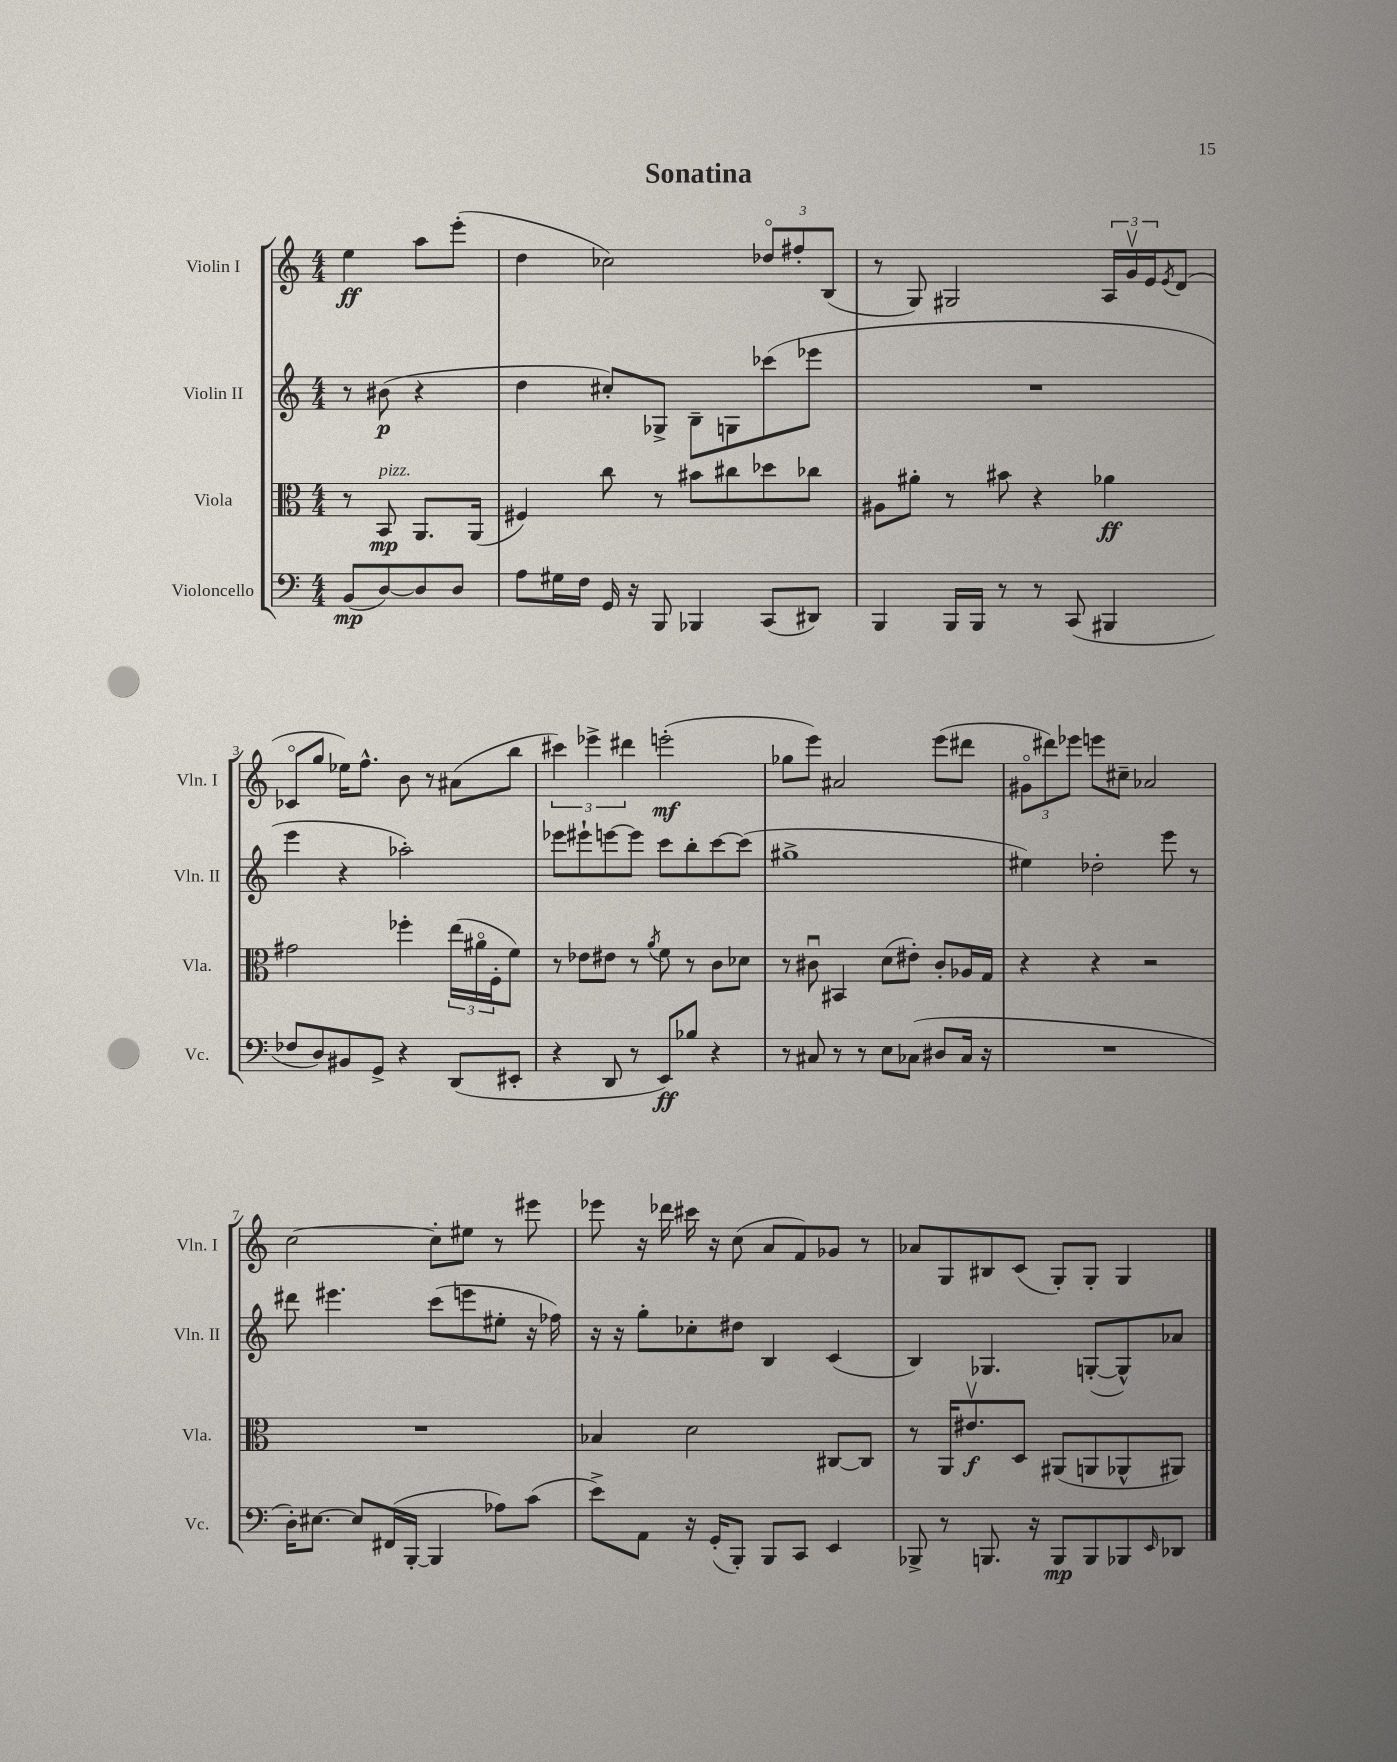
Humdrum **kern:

**kern	**kern	**kern	**kern
*staff4	*staff3	*staff2	*staff1
*clefF4	*clefC3	*clefG2	*clefG2
*k[]	*k[]	*k[]	*k[]
*M4/4	*M4/4	*M4/4	*M4/4
(8BB	8r	8r	4ee
[8D)	8BB	(8b#	.
8D]	8.AA	4r	8aa
8D	.	.	(8eee'
.	(16AA	.	.
=	=	=	=
8A	4F#)	4dd	4dd
16G#	.	.	.
16F	.	.	.
16GG	8cc	8cc#')	2cc-)
16r	.	.	.
8BBB	8r	8G-^	.
4BBB-	8b#	8B~	.
.	8cc#	8G	.
(8CC	8dd-	(8ccc-	12dd-o
.	.	.	12ff#'
8DD#)	8cc-	8eee-	.
.	.	.	(12B
=	=	=	=
4BBB	8A#	1r	8r
.	8a#'	.	8G)
16BBB	8r	.	2G#
16BBB	.	.	.
8r	8b#	.	.
8r	4r	.	.
(8CC	.	.	.
4BBB#	4a-	.	24A
.	.	.	24gv
.	.	.	24e
.	.	.	8qe
.	.	.	(8d
=	=	=	=
8F-	2g#	4eee	8c-o
8D)	.	.	8gg
8BB#	.	4r	16ee-)
.	.	.	8.ff^^
8GG^	.	.	.
4r	4ff-'	2aa-')	8b
.	.	.	8r
(8DD	(24ee	.	(8a#
.	24a#o	.	.
.	24F'	.	.
8EE#'	8f)	.	8bb
=	=	=	=
4r	8r	8eee-	6ccc#)
.	8e-	8eee#`	.
.	.	.	6eee-^
8DD	8e#	[8eee	.
.	.	.	6ddd#
8r	8r	8eee]	.
.	8qa	.	.
8EE)	8f	8ccc	(2eee'
8B-	8r	8bb'	.
4r	8c	[8ccc	.
.	8d-	(8ccc]	.
=	=	=	=
8r	8r	1gg#^	8gg-
8C#	8c#u	.	8eee)
8r	4BB#	.	2a#
8r	.	.	.
8E	(8d	.	.
(8C-	8e#')	.	.
8D#	8c#'	.	(8eee
16C-	16A-	.	8ddd#
16r	16G	.	.
=	=	=	=
1r	4r	4ee#)	12g#o
.	.	.	12ddd#)
.	.	.	12eee-
.	4r	2dd-'	8eee
.	.	.	8cc#~
.	2r	.	2a-
.	.	8eee	.
.	.	8r	.
=	=	=	=
16D')	1r	8ddd#	[2cc
[8.E#	.	.	.
.	.	4.eee#	.
8E#]	.	.	.
(16FF#	.	.	.
[16BBB'	.	.	.
4BBB]	.	(8ccc	8cc']
.	.	8eee	8ee#
8A-)	.	8ee#'	8r
(8c	.	16r	8eee#
.	.	16ff-)	.
=	=	=	=
8e^)	4B-	16r	8eee-
.	.	16r	.
8AA	.	8gg'	16r
.	.	.	16ddd-
16r	2d	8cc-'	16ccc#
(16GG'	.	.	16r
8BBB')	.	8dd#	(8cc
8BBB	.	4B	8a
8CC	.	.	8f)
4EE	[8C#	(4c	8g-
.	8C#]	.	8r
=	=	=	=
8BBB-^	8r	4B)	8a-
8r	16AA	.	8G
.	8.e#v	.	.
8.BBB	.	4.G-	8B#
.	8D	.	(8c
16r	.	.	.
8BBB	(8AA#	.	8G')
8BBB	8AA	([8G'	8G'
8BBB-	8AA-^^	8G^^])	4G
16qqEE	.	.	.
8DD-	8AA#)	8a-	.
==	==	==	==
*-	*-	*-	*-
